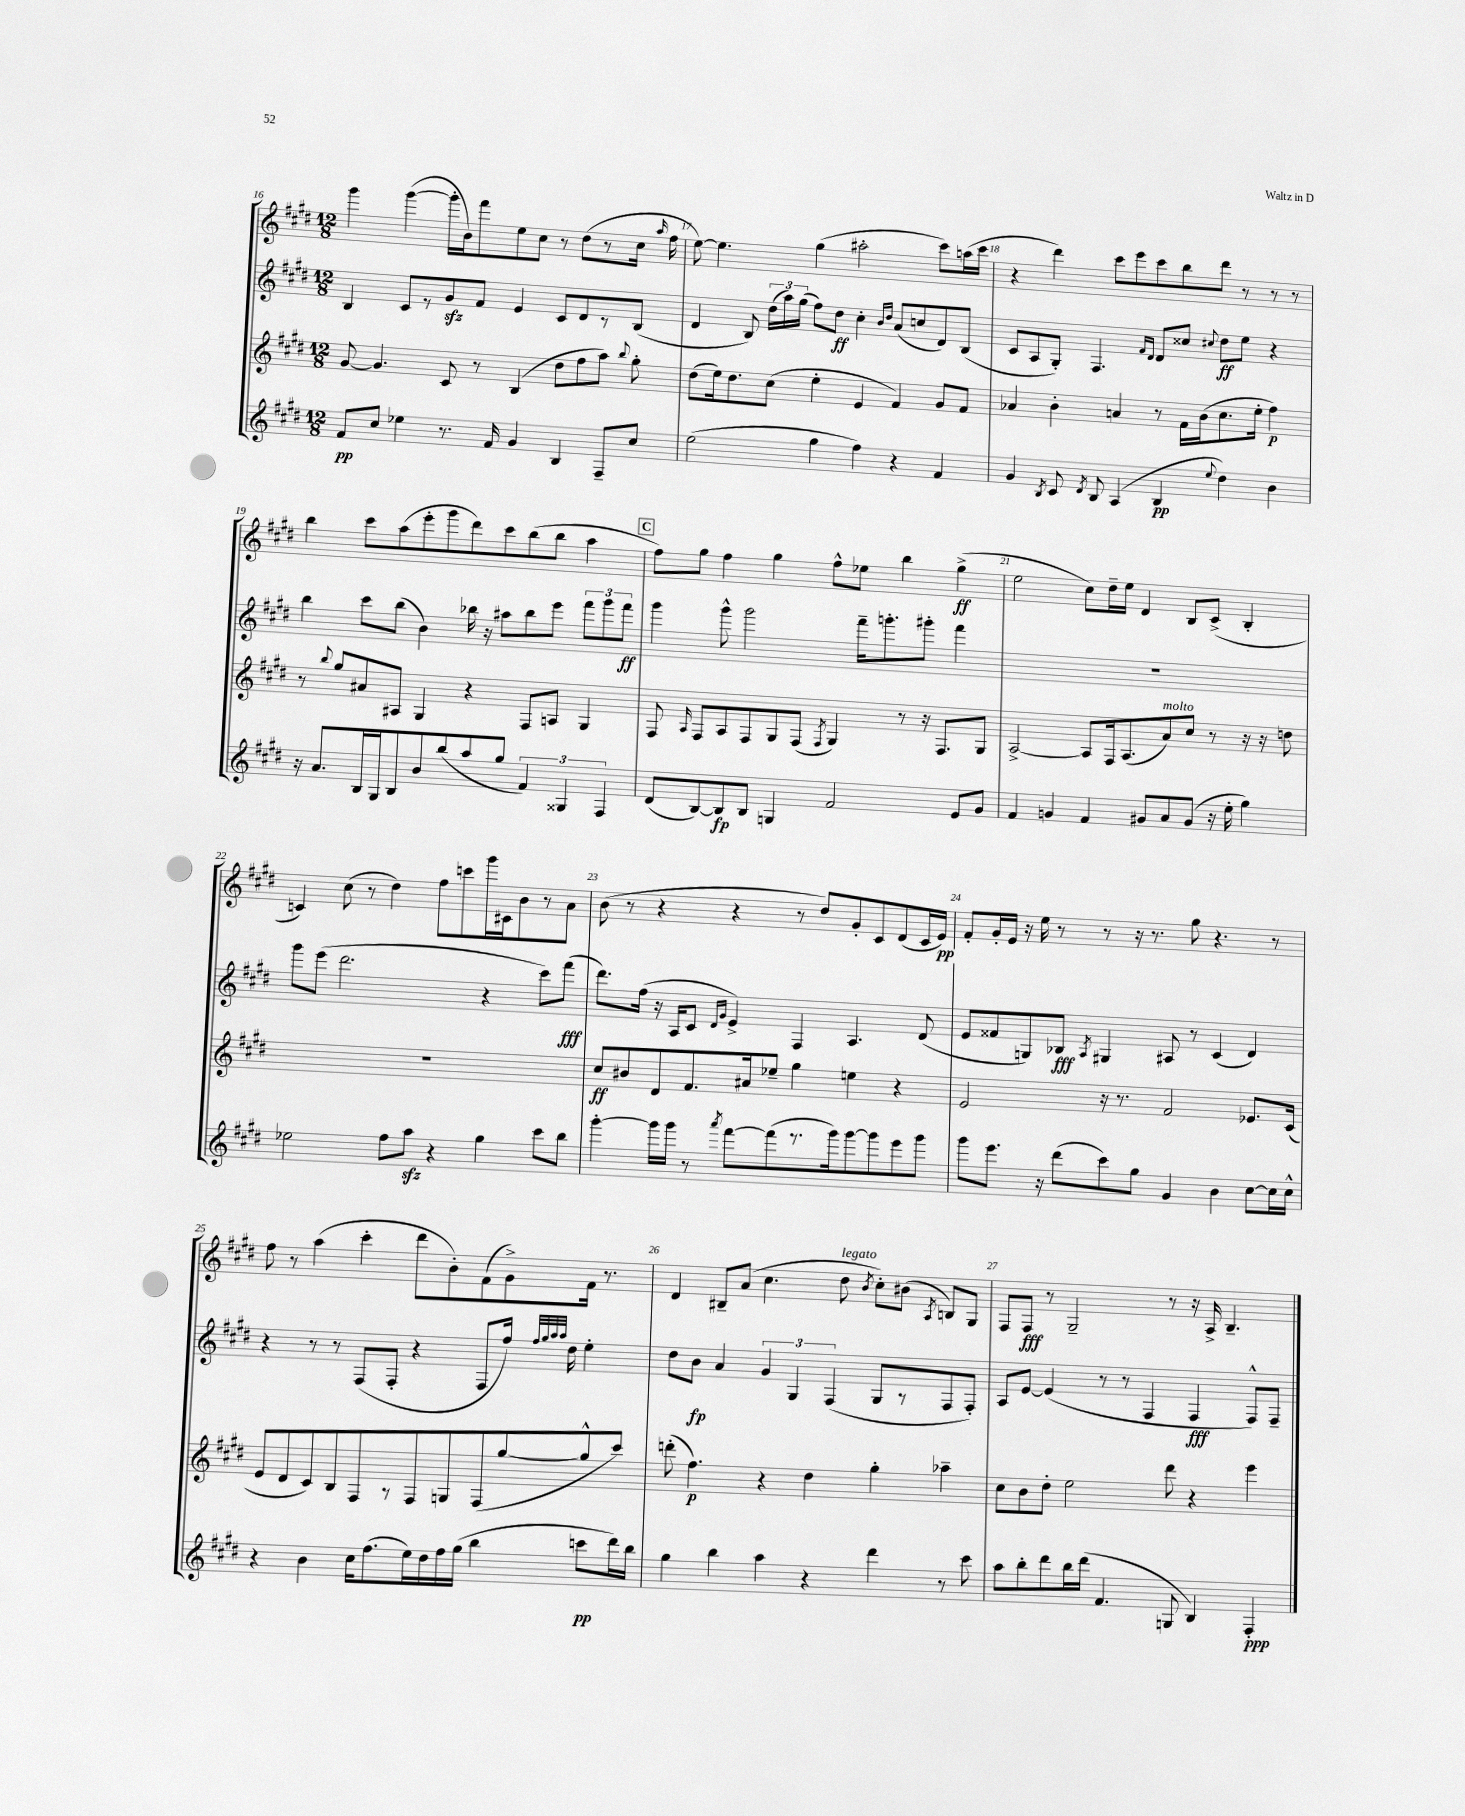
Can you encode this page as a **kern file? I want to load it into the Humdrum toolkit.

**kern	**kern	**kern	**kern
*staff4	*staff3	*staff2	*staff1
*clefG2	*clefG2	*clefG2	*clefG2
*k[f#c#g#d#]	*k[f#c#g#d#]	*k[f#c#g#d#]	*k[f#c#g#d#]
*M12/8	*M12/8	*M12/8	*M12/8
8f#	[8g#	4B	4ggg#
8cc#	4.g#]	.	.
4ee-	.	8c#	([4ggg#
.	.	8r	.
8.r	8c#	8g#	16ggg#']
.	.	.	16b)
.	8r	8f#	8fff#
16f#	.	.	.
4g#	(4B	4e	8ee
.	.	.	8cc#
4B	8dd#	8c#	8r
.	8ff#	8d#	(8dd#
8F#~	8aa)	8r	8r
.	8qqbb	.	.
8cc#	8gg#'	(8B	16cc#
.	.	.	16qqaa
.	.	.	16ff#
=	=	=	=
(2ee	(8dd#	4d#	[8ee)
.	16ee)	.	4.ee]
.	8.dd#	.	.
.	.	8B)	.
.	(8cc#	(24dd#	.
.	.	24aa)	.
.	.	(24gg#	.
4gg#	4ee'	8ff#)	(4gg#
.	.	8dd#	.
4ff#)	4e	4cc#'	2aa#'
.	.	16qqb	.
.	.	16qqdd#	.
4r	4f#)	(8a	.
.	.	8cc	.
4f#	8g#	8d#)	8ccc#)
.	8f#	(8B	(16aa
.	.	.	16ccc#
=	=	=	=
4g#	4a-	8c#	4r
.	.	8A	.
8qB	.	.	.
8c#	4b'	8G#')	4ddd#)
8qd#	.	.	.
8B	.	4.F#	.
(4A	4a	.	8ccc#
.	.	.	8eee
.	.	16qqf#	.
.	.	16qqd#	.
4B	8r	8d#	8ccc#
.	16f#	8cc##	8bb
.	(16b	.	.
8qqee	.	8qqcc#	.
4dd#)	8.cc#	8dd#	8ddd#
.	.	8ee	8r
.	16ee'	.	.
4b	4ff#)	4r	8r
.	.	.	8r
=	=	=	=
16r	8r	4bb	4bb
8.a	.	.	.
.	8qqbb	.	.
.	8gg#	.	.
16B	8a#	8ccc#	8ccc#
16G#	.	.	.
8B	8A#	(8bb	(8aa
8b	4G#	4b)	8eee'
(8bb	.	.	8ggg#
8aa	4r	16bb-	8ddd#)
.	.	16r	.
8gg#	.	8aa#	8ccc#
6f#)	8F#	8bb-	(8bb
.	8A	8eee	8bb
6G##	.	.	.
.	4G#	12fff#	4aa
6F#	.	12ggg#	.
.	.	12fff#	.
=	=	=	=
(8d#	8F#	4ggg#	8ff#)
.	16qqA	.	.
[8B)	8F#	.	8gg#
8B]	8A	8ggg#^^	4ff#
8B	8F#	2ggg#	.
4G	8G#	.	4gg#
.	(8F#	.	.
.	8qF#	.	.
2f#	4G#)	.	8ff#^^
.	.	16fff#~	8ee-
.	.	8.ggg'	.
.	8r	.	4bb
.	16r	8ggg#'	.
.	8.F#	.	.
8e	.	4fff#	(4gg#^
8g#	8G#	.	.
=	=	=	=
4f#	[2A^	1.r	2ee
4g	.	.	.
4f#	8A]	.	8cc#)
.	16F#	.	16dd#~
.	(8.A	.	16ee
8g#	.	.	4d#
8a	8a)	.	.
(8g#	8cc#	.	8B
16r	8r	.	(8c#^
16ee'	.	.	.
4gg#)	16r	.	4B'
.	16r	.	.
.	8dd	.	.
=	=	=	=
2ee-	1.r	8ggg#	4c)
.	.	(8eee	.
.	.	2.ddd#	(8cc#
.	.	.	8r
8ff#	.	.	4dd#)
8aa	.	.	.
4r	.	.	8ff#
.	.	.	8ccc
4gg#	.	4r	16ggg#
.	.	.	16c#
.	.	.	8b
8ccc#	.	8ccc#)	8r
8bb	.	(8fff#	8a
=	=	=	=
[4ggg#'	8cc#	8.ddd#)	(8b
.	8b#	.	8r
.	.	(16ff#	.
16ggg#]	8d#	16r	4r
16ggg#	.	16A	.
8r	8.f#	8c#	.
.	.	16qqd#	.
8qaaa	.	16qqg#	.
[8fff#	.	4e^)	4r
.	16a#	.	.
(8fff#]	8ee-~	.	.
8.r	4gg#	4F#	8r
.	.	.	8dd#)
16ggg#)	.	.	.
[8ggg#	4ee	4.A	8g#'
8ggg#]	.	.	8c#
8eee	4r	.	(8d#
8ggg#	.	(8d#	16c#
.	.	.	16e)
=	=	=	=
8ggg#	2e	8e	8f#'
8.eee	.	8f##	16g#'
.	.	.	16e
.	.	8G)	16r
16r	.	.	16ee
(8ddd#	.	8B-	8r
.	.	8qA	.
8ccc#)	16r	4G#	8r
.	8.r	.	.
8gg#	.	.	16r
.	.	.	8.r
4g#	2f#	8A#	.
.	.	8r	8gg#
4b	.	(4c#	4.r
[8cc#	8.e-	4d#)	.
16cc#]	.	.	8r
16cc#^^	(16c#	.	.
=	=	=	=
4r	8e	4r	8ff#
.	8d#	.	8r
4b	8c#)	8r	(4aa
.	8B	8r	.
16cc#	8F#	(8F#	4ccc#'
(8.ff#	.	.	.
.	8r	8F#'	.
16ee)	8F#	4r	8ddd#
16dd#	.	.	.
16ff#	8G	.	8b')
(16gg#	.	.	.
4bb	(8F#	8F#	(8f#
.	[8gg#	16ff#)	8g#^)
.	.	32qqff#	.
.	.	32qqgg#	.
.	.	32qqaa	.
.	.	32qqaa	.
.	.	16dd#	.
8ccc	8gg#^^]	4ee'	16f#
.	.	.	8.r
16ddd#)	8ccc#)	.	.
16bb	.	.	.
=	=	=	=
4gg#	(8ddd'	8dd#	4d#
.	4.ff#)	8b	.
4bb	.	4a	8B#~
.	.	.	(8a
4aa	4r	6g#	4.cc#
.	.	6G#	.
4r	4dd#	.	.
.	.	(6F#	.
.	.	.	8dd#
.	.	.	8qb
4ddd#	4gg#'	8G#	8cc#')
.	.	8r	(8b#
.	.	.	8qA
8r	4aa-~	8F#	8B)
8ccc#	.	8F#')	8G#
=	=	=	=
8aa	8cc#	8A	8F#
8bb'	8b	[8e	8F#
8ddd#	8dd#'	(4e]	8r
16bb	2ee	.	2G#~
(16ddd#	.	.	.
4.f#	.	8r	.
.	.	8r	.
.	.	4F#	.
8G	8ddd#	.	8r
4B)	4r	4F#	16r
.	.	.	16A^
.	.	.	4.B~
4F#'	4eee	8F#^^)	.
.	.	8F#~	.
==	==	==	==
*-	*-	*-	*-
